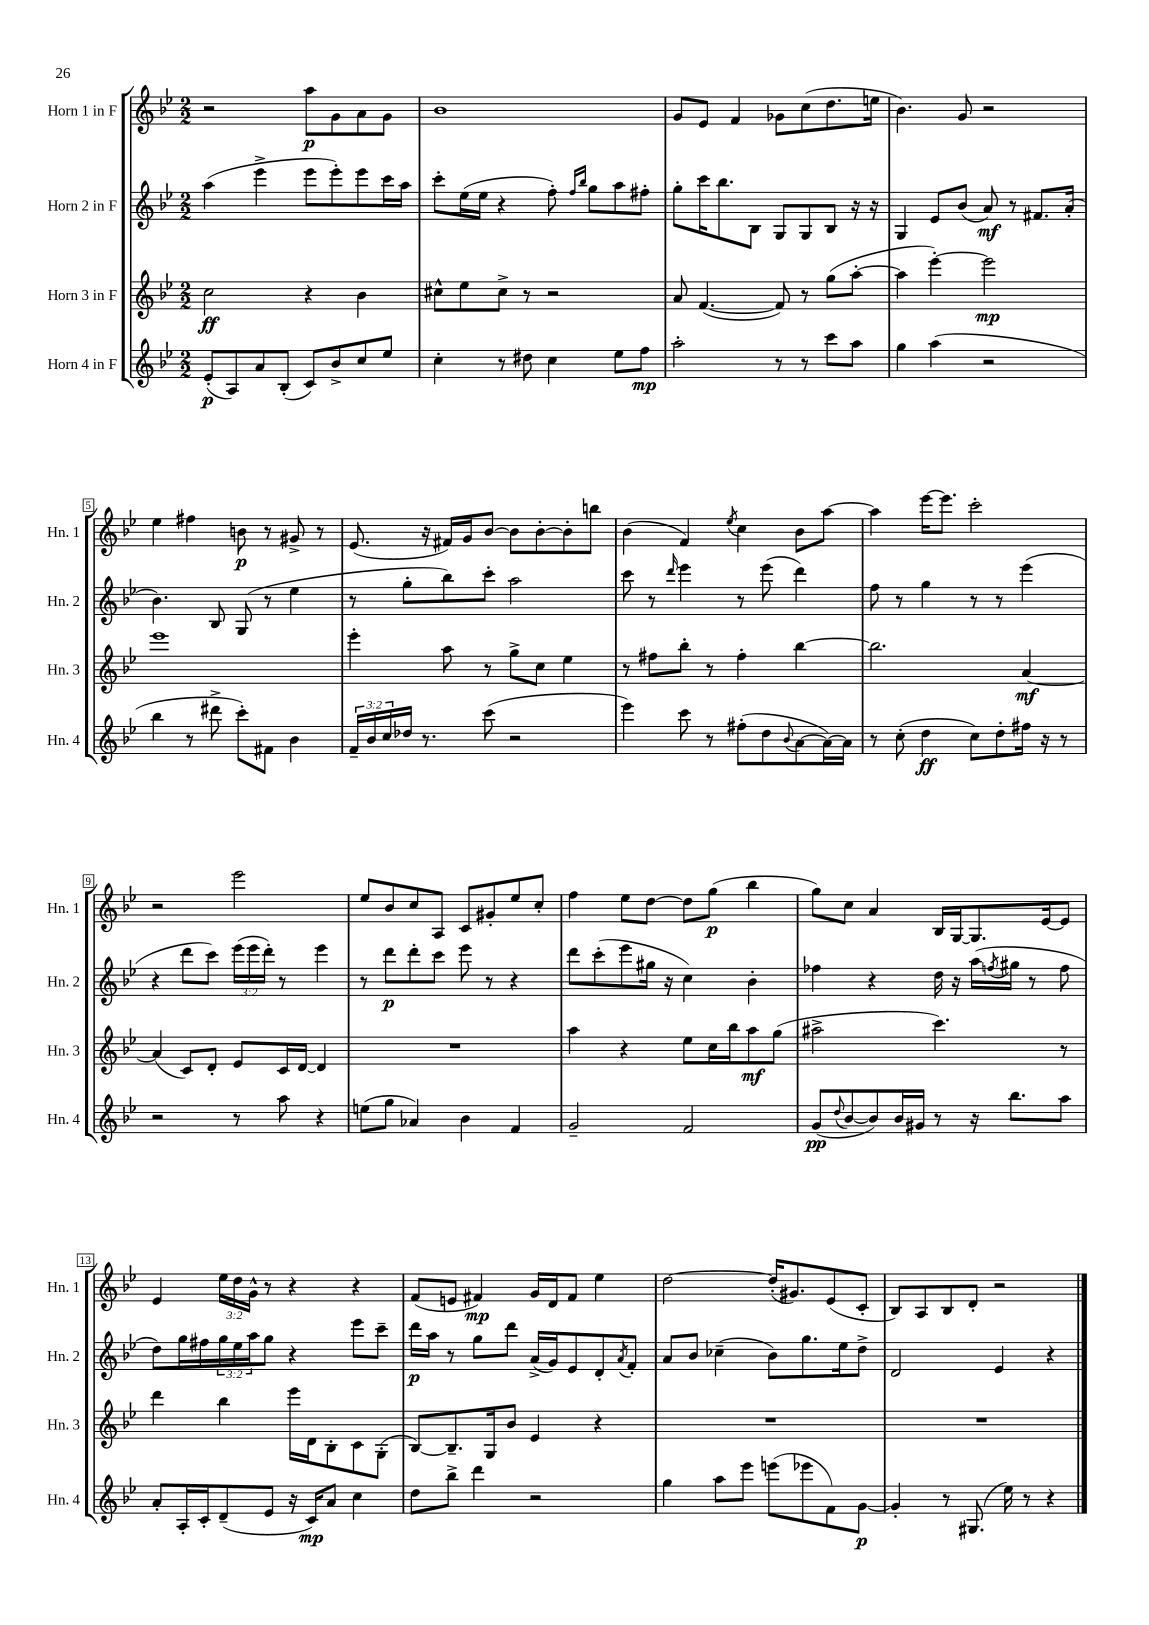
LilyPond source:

<<
\new StaffGroup <<
\new Staff = "s0" \with { instrumentName = "Horn 1 in F" shortInstrumentName = "Hn. 1" } {
    \clef treble \key bes \major \numericTimeSignature \time 2/2 \override Staff.TupletNumber.text = #tuplet-number::calc-fraction-text
    r2 a''8\p g'8 a'8 g'8 |
    bes'1 |
    g'8 ees'8 f'4 ges'8 c''8( d''8. e''16 |
    bes'4.) g'8 r2 |
    ees''4 fis''4 b'8\p r8 gis'8-> r8 |
    ees'8.( r16 fis'16) g'16 bes'8~ bes'8 bes'8~-. bes'8-. b''8 |
    bes'4( f'4) \acciaccatura { ees''8 } c''4 bes'8 a''8~ |
    a''4 ees'''16~ ees'''8. c'''2-. |
    r2 ees'''2 |
    ees''8 bes'8 c''8 a8 c'8 gis'8-. ees''8 c''8-. |
    f''4 ees''8 d''8~ d''8 g''8\p( bes''4 |
    g''8) c''8 a'4 bes16 g16~ g8. ees'16~ ees'8 |
    ees'4 \tuplet 3/2 { ees''16 d''16 g'16-^ } r8 r4 r4 |
    f'8( e'8 fis'4\mp) g'16 d'16 fis'8 ees''4 |
    d''2~ d''16-.( gis'8.) ees'8( c'8-. |
    bes8) a8 bes8 d'8-. r2 \bar "|." |
}
\new Staff = "s1" \with { instrumentName = "Horn 2 in F" shortInstrumentName = "Hn. 2" } {
    \clef treble \key bes \major \numericTimeSignature \time 2/2 \override Staff.TupletNumber.text = #tuplet-number::calc-fraction-text
    a''4( ees'''4-> ees'''8 ees'''8-.) ees'''8 c'''16 a''16 |
    c'''8-. ees''16( ees''16 r4 f''8-.) \grace { f''16 bes''16 } g''8 a''8 fis''8-. |
    g''8-. c'''16 bes''8. bes8 g8 g8 bes8 r16 r16 |
    g4 ees'8 bes'8( a'8\mf) r8 fis'8. a'16-.( |
    bes'4.) bes8 g8( r8 ees''4 |
    r8 g''8-. bes''8) c'''8-. a''2 |
    c'''8 r8 \grace { d'''16 } ees'''4 r8 ees'''8( d'''4) |
    f''8 r8 g''4 r8 r8 ees'''4( |
    r4 d'''8 c'''8) \tuplet 3/2 { ees'''16( ees'''16 d'''16-.) } r8 ees'''4 |
    r8 d'''8\p d'''8-. c'''8 ees'''8 r8 r4 |
    d'''8 c'''8-.( ees'''8 gis''16 r16 c''4) bes'4-. |
    fes''4 r4 d''16 r16 a''16( \acciaccatura { f''8 } gis''16 r8 f''8 |
    d''8) g''16 fis''16 \tuplet 3/2 { g''16 ees''16 a''16 } g''8 r4 ees'''8 c'''8-- |
    d'''16\p a''16 r8 g''8 d'''8 a'16->( g'16) ees'8 d'8-. \acciaccatura { a'8 } f'8-. |
    a'8 bes'8 ces''4--( bes'8) g''8. ees''16 d''8-> |
    d'2 ees'4 r4 \bar "|." |
}
\new Staff = "s2" \with { instrumentName = "Horn 3 in F" shortInstrumentName = "Hn. 3" } {
    \clef treble \key bes \major \numericTimeSignature \time 2/2
    c''2\ff r4 bes'4 |
    cis''8-^ ees''8 cis''8-> r8 r2 |
    a'8 f'4.~( f'8) r8 g''8( a''8~-. |
    a''4 ees'''4~-.) ees'''2\mp |
    ees'''1 |
    ees'''4-. a''8 r8 g''8-> c''8 ees''4 |
    r8 fis''8 bes''8-. r8 fis''4-. bes''4~ |
    bes''2. a'4~\mf |
    a'4( c'8) d'8-. ees'8 c'16 d'16~ d'4 |
    R1 |
    a''4 r4 ees''8 c''16 bes''16 a''8\mf g''8( |
    ais''2-> c'''4.) r8 |
    d'''4 bes''4 ees'''16 d'16 bes8-. c'8 g8-.( |
    bes8~) bes8.-- g16 bes'8 ees'4 r4 |
    R1 |
    R1 \bar "|." |
}
\new Staff = "s3" \with { instrumentName = "Horn 4 in F" shortInstrumentName = "Hn. 4" } {
    \clef treble \key bes \major \numericTimeSignature \time 2/2 \override Staff.TupletNumber.text = #tuplet-number::calc-fraction-text
    ees'8-.\p( a8) a'8 bes8-.( c'8) bes'8-> c''8 ees''8 |
    c''4-. r8 dis''8 c''4 ees''8 f''8\mp |
    a''2-. r8 r8 c'''8 a''8 |
    g''4 a''4( r2 |
    bes''4 r8 dis'''8-> c'''8-.) fis'8 bes'4 |
    \tuplet 3/2 { f'16-- bes'16 c''16 } des''16 r8. c'''8( r2 |
    ees'''4) c'''8 r8 fis''8-.( d''8 \appoggiatura { bes'8 } a'8~ a'16~) a'16 |
    r8 c''8-.( d''4\ff c''8) d''8-. fis''16 r16 r8 |
    r2 r8 a''8 r4 |
    e''8( g''8 aes'4) bes'4 f'4 |
    g'2-- f'2 |
    g'8\pp( \appoggiatura { d''8 } bes'8~ bes'8) bes'16 gis'16 r8 r16 bes''8. a''8 |
    a'8-. a16-. c'16-. d'8--( ees'8 r16 c'16\mp) a'8 c''4 |
    d''8 bes''8-> d'''4 r2 |
    g''4 a''8 ees'''8 e'''8( ees'''8 f'8) g'8~\p |
    g'4-. r8 gis8.( ees''16) r8 r4 \bar "|." |
}
>>
>>
\layout { \context { \Score \override BarNumber.stencil = #(make-stencil-boxer 0.1 0.3 ly:text-interface::print) } }
